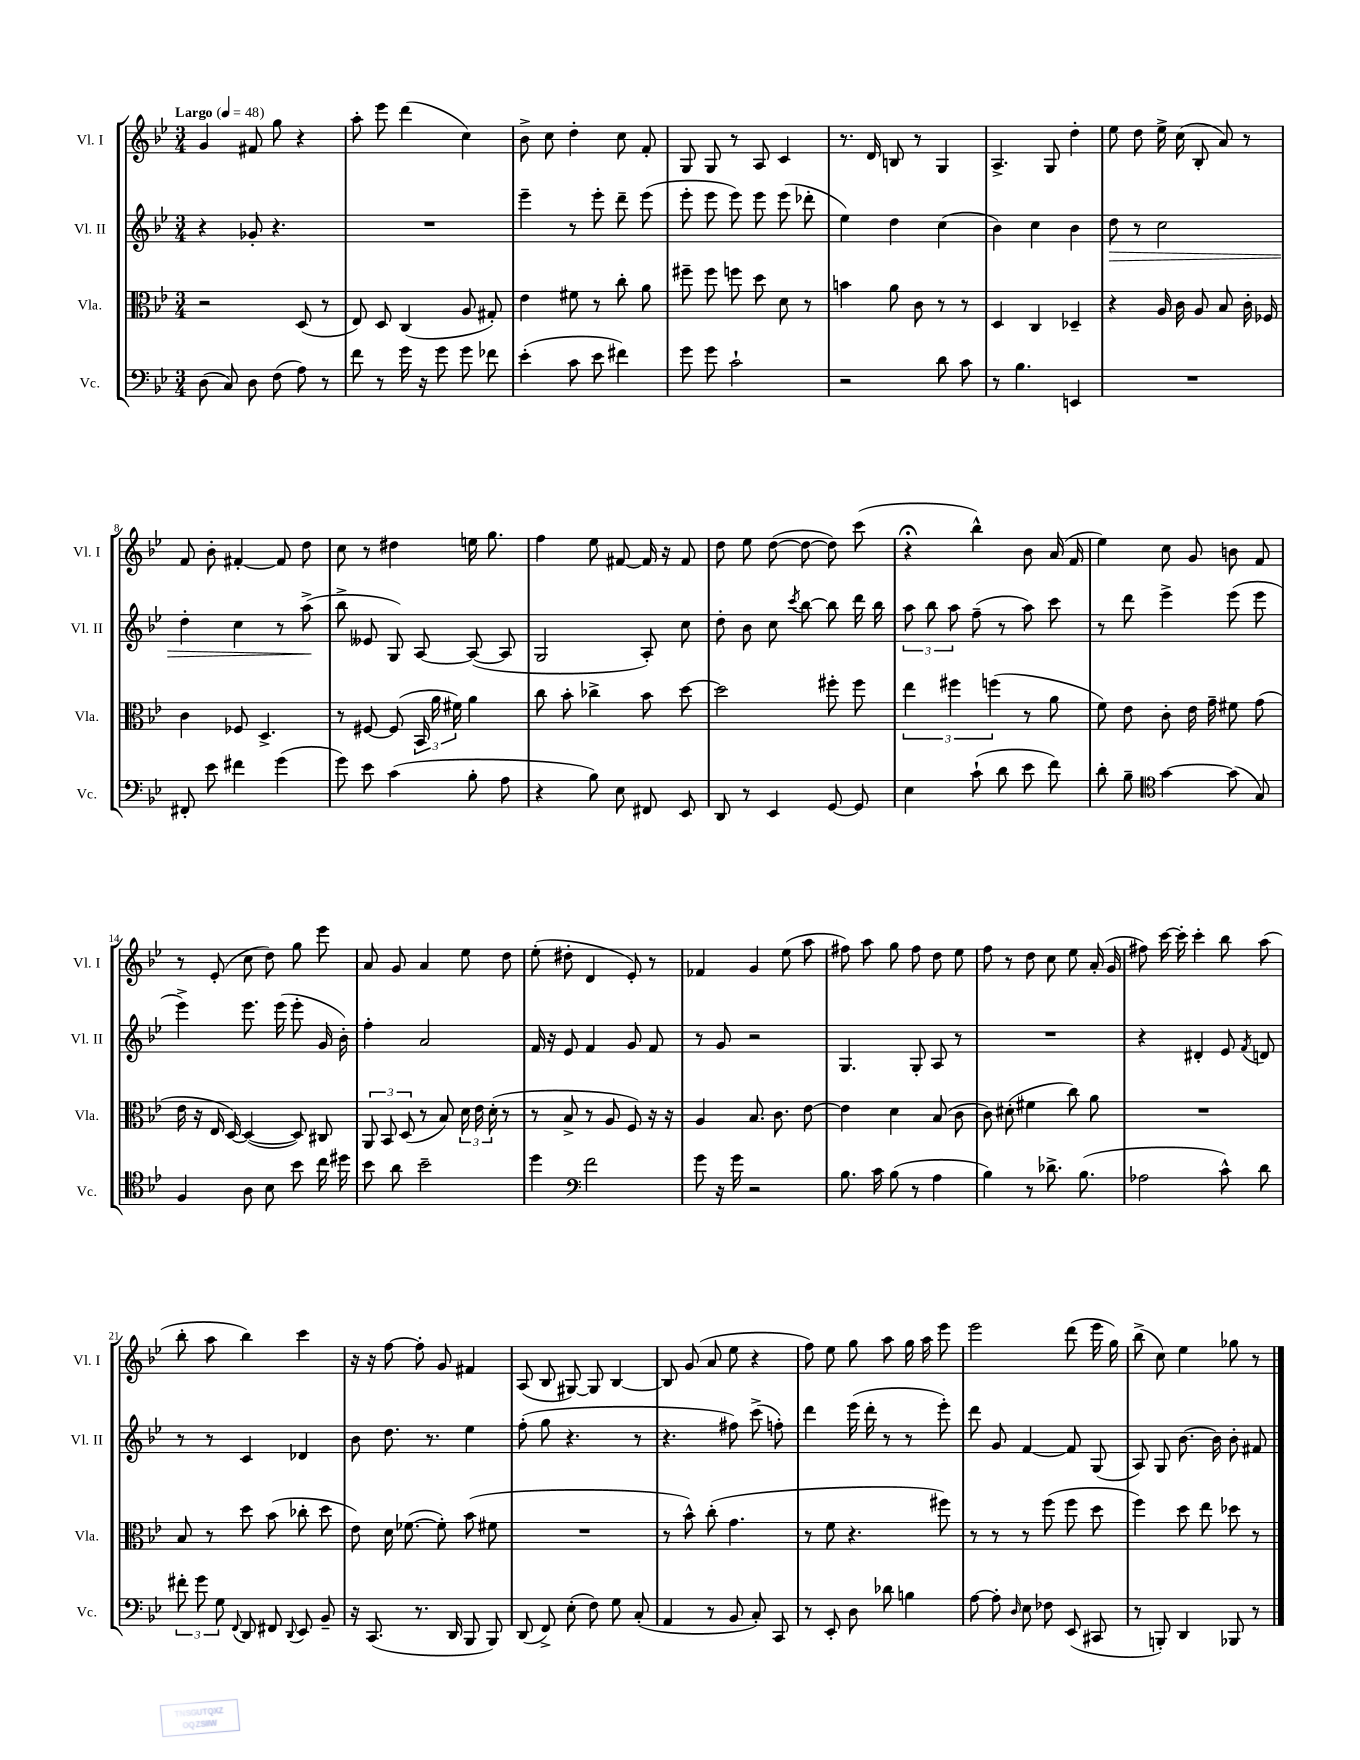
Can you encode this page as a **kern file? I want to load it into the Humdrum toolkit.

**kern	**kern	**kern	**kern
*staff4	*staff3	*staff2	*staff1
*clefF4	*clefC3	*clefG2	*clefG2
*k[b-e-]	*k[b-e-]	*k[b-e-]	*k[b-e-]
*M3/4	*M3/4	*M3/4	*M3/4
*MM48	*MM48	*MM48	*MM48
(8D\	2r	4r	4g/
8C/)	.	.	.
8D\	.	8g-'/	8f#/
(8F\	.	4.r	8gg\
8A\)	(8D/	.	4r
8r	8r	.	.
=	=	=	=
8f\	8E-/)	2.r	8aa'\
8r	8D/	.	8eee-\
16g\	(4C/	.	(4ddd\
16r	.	.	.
8g\	.	.	.
8g\	8A/	.	4cc\)
8f-\	8G#'/)	.	.
=	=	=	=
(4e-'\	4e-\	4eee-~\	8b-^\
.	.	.	8cc\
8c\	8f#\	8r	4dd'\
8e-\	8r	8eee-'\	.
4f#\)	8cc'\	8ddd~\	8cc\
.	8a\	(8eee-\	8f'/
=	=	=	=
8g\	8ff#~\	8eee-'\	8G/
8g\	8ff#\	8eee-\	8G/
2c`\	8ff\	8eee-\)	8r
.	8dd\	8eee-\	8A/
.	8d\	(8eee-\	4c/
.	8r	8ddd-'\	.
=	=	=	=
2r	4b\	4ee-\)	8.r
.	.	.	16d/
.	8a\	4dd\	8B/
.	8c\	.	8r
8d\	8r	(4cc\	4G/
8c\	8r	.	.
=	=	=	=
8r	4D/	4b-\)	4.A^/
4.B-\	.	.	.
.	4C/	4cc\	.
.	.	.	8G/
4EE/	4D-~/	4b-\	4dd'\
=	=	=	=
2.r	4r	8dd\	8ee-\
.	.	8r	8dd\
.	16A/	2cc\	16ee-^\
.	16c\	.	(16cc\
.	8A/	.	8B-'/
.	8B-/	.	8a/)
.	16c'\	.	8r
.	16F-/	.	.
=	=	=	=
8FF#'/	4c\	4dd'\	8f/
8e-\	.	.	8b-'\
4f#\	8F-/	4cc\	[4f#'/
.	4.D^/	.	.
(4g\	.	8r	8f#/]
.	.	(8aa^\	8dd\
=	=	=	=
8g\)	8r	8bb-^\	8cc\
8e-\	[8F#/	8e--/	8r
(4c\	(8F#/]	8G/)	4dd#\
.	24BB-/	[8A/	.
.	24a\	.	.
.	24f#\)	.	.
8B-'\	4a\	(8A/_	16ee\
.	.	.	8.gg\
8A\	.	8A/]	.
=	=	=	=
4r	8cc\	2G/	4ff\
.	8b-'\	.	.
8B-\)	4cc-^\	.	8ee-\
8E-\	.	.	[8f#/
8FF#/	8b-\	8A'/)	16f#/]
.	.	.	16r
8EE-/	[8dd\	8cc\	8f#/
=	=	=	=
8DD/	2dd\]	8dd'\	8dd\
8r	.	8b-\	8ee-\
4EE-/	.	8cc\	([8dd\
.	.	8qccc/	.
.	.	[8bb-\	8dd\_
[8GG/	8ff#'\	8bb-\]	8dd\])
8GG/]	8ff#\	16ddd\	(8ccc\
.	.	16bb-\	.
=	=	=	=
4E-\	6ee-\	12aa\	4r;
.	.	12bb-\	.
.	6ff#\	12aa\	.
(8c`\	.	(8ff~\	4bb-^^\)
.	(6ff\	.	.
8d\	.	8r	.
8e-\	8r	8aa\)	8b-\
8f\)	8a\	8ccc\	(16a/
.	.	.	16f/
=	=	=	=
8d'\	8f\)	8r	4ee-\)
8B-~\	8e-\	8ddd\	.
*clefC4	*	*	*
[4g\	8c'\	4eee-^\	8cc\
.	16e-\	.	8g/
.	16g~\	.	.
(8g\]	8f#\	(8eee-\	8b\
8G/)	(8g\	8eee-\	8f/
=	=	=	=
4F/	16e-\	4eee-^\)	8r
.	16r	.	.
.	16E-/	.	(8e-'/
.	[16D/)	.	.
8A\	(4D/_	8.eee-\	8cc\
8B-\	.	.	8dd\)
.	.	(16eee-\	.
8b-\	8D/])	8eee-'\	8gg\
16cc\	8C#/	16g/	8eee-\
16dd#\	.	16b-'\)	.
=	=	=	=
8b-\	12AA/	4ff'\	8a/
.	12BB-/	.	.
8a\	.	.	8g/
.	(12D/	.	.
2b-~\	8r	2a/	4a/
.	8B-/)	.	.
.	24d\	.	8ee-\
.	24e-\	.	.
.	(24d'\	.	.
.	8r	.	8dd\
=	=	=	=
4dd\	8r	16f/	(8ee-'\
.	.	16r	.
.	8B-^/	8e-/	8dd#'\
*clefF4	*	*	*
2f\	8r	4f/	4d/
.	8A/	.	.
.	8F/)	8g/	8e-'/)
.	16r	8f/	8r
.	16r	.	.
=	=	=	=
8g\	4A/	8r	4f-/
16r	.	8g/	.
16g\	.	.	.
2r	8.B-/	2r	4g/
.	8.c\	.	.
.	.	.	(8ee-\
.	[8e-\	.	8aa\
=	=	=	=
8.B-\	4e-\]	4.G/	8ff#\)
.	.	.	8aa\
16c\	.	.	.
(8B-\	4d\	.	8gg\
8r	.	8G'/	8ff#\
4A\	(8B-/	8A/	8dd\
.	8c\	8r	8ee-\
=	=	=	=
4B-\)	8c\)	2.r	8ff\
.	(8d#'\	.	8r
8r	4f#\	.	8dd\
8.d-^\	.	.	8cc\
.	8cc\)	.	8ee-\
(8.B-\	.	.	.
.	8a\	.	(16a'/
.	.	.	16g/
=	=	=	=
2A-\	2.r	4r	8ff#\)
.	.	.	[16ccc\
.	.	.	16ccc'\]
.	.	4d#'/	4ccc'\
8c^^\)	.	8e-/	8bb-\
.	.	8qf/	.
8d\	.	8d/	(8aa\
=	=	=	=
12f#'\	8B-/	8r	8bb-'\
12g\	.	.	.
.	8r	8r	8aa\
12G\	.	.	.
8qqFF/	.	.	.
8DD/	8dd\	4c/	4bb-\)
8FF#/	(8b-\	.	.
8qqDD/	.	.	.
8EE-/	8cc-'\	4d-/	4ccc\
8BB-~/	8dd\	.	.
=	=	=	=
16r	8e-\)	8b-\	16r
(8.CC/	.	.	16r
.	16d\	8.dd\	[8ff\
.	([8.f-\	.	.
8.r	.	.	8ff'\]
.	.	8.r	.
.	8f-'\])	.	8g/
16DD/	.	.	.
8BBB-/	(8b-\	4ee-\	4f#/
8BBB-/)	8f#\	.	.
=	=	=	=
(8DD/	2.r	(8ff'\	(8A/
8FF^/)	.	8gg\	8B-/
(8E-'\	.	4.r	[8G#/)
8F\)	.	.	8G#/]
8G\	.	.	[4B-/
(8C'/	.	8r	.
=	=	=	=
4AA/	8r	4.r	8B-/]
.	8b-^^\)	.	(8g/
8r	(8cc'\	.	8a/
8BB-/	4.g\	8ff#\)	8ee-\
8C'/)	.	(8ccc^\	4r
8CC/	.	8ff'\)	.
=	=	=	=
8r	8r	4ddd\	8ff\)
8EE-'/	8f\	.	8ee-\
8D\	4.r	(16eee-\	8gg\
.	.	16ddd'\	.
8d-\	.	8r	8aa\
4B\	.	8r	16gg\
.	.	.	16aa\
.	8ff#\)	8eee-'\)	8eee-\
=	=	=	=
[8A\	8r	8ddd\	2eee-\
8A'\]	8r	8g/	.
16qqD/	.	.	.
8E-\	8r	[4f/	.
8F-\	(8ff\	.	.
(8EE-/	8ff\	8f/]	(8ddd\
8CC#/	8dd\	(8G/	16eee-\
.	.	.	16gg\)
=	=	=	=
8r	4ff\)	8A/)	(8bb-^\
8BBB'/)	.	8G/	8cc\)
4DD/	8dd\	[8.b-\	4ee-\
.	8ee-\	.	.
.	.	16b-\]	.
8BBB-/	8dd-\	8b-'\	8gg-\
8r	8r	8f#/	8r
==	==	==	==
*-	*-	*-	*-
